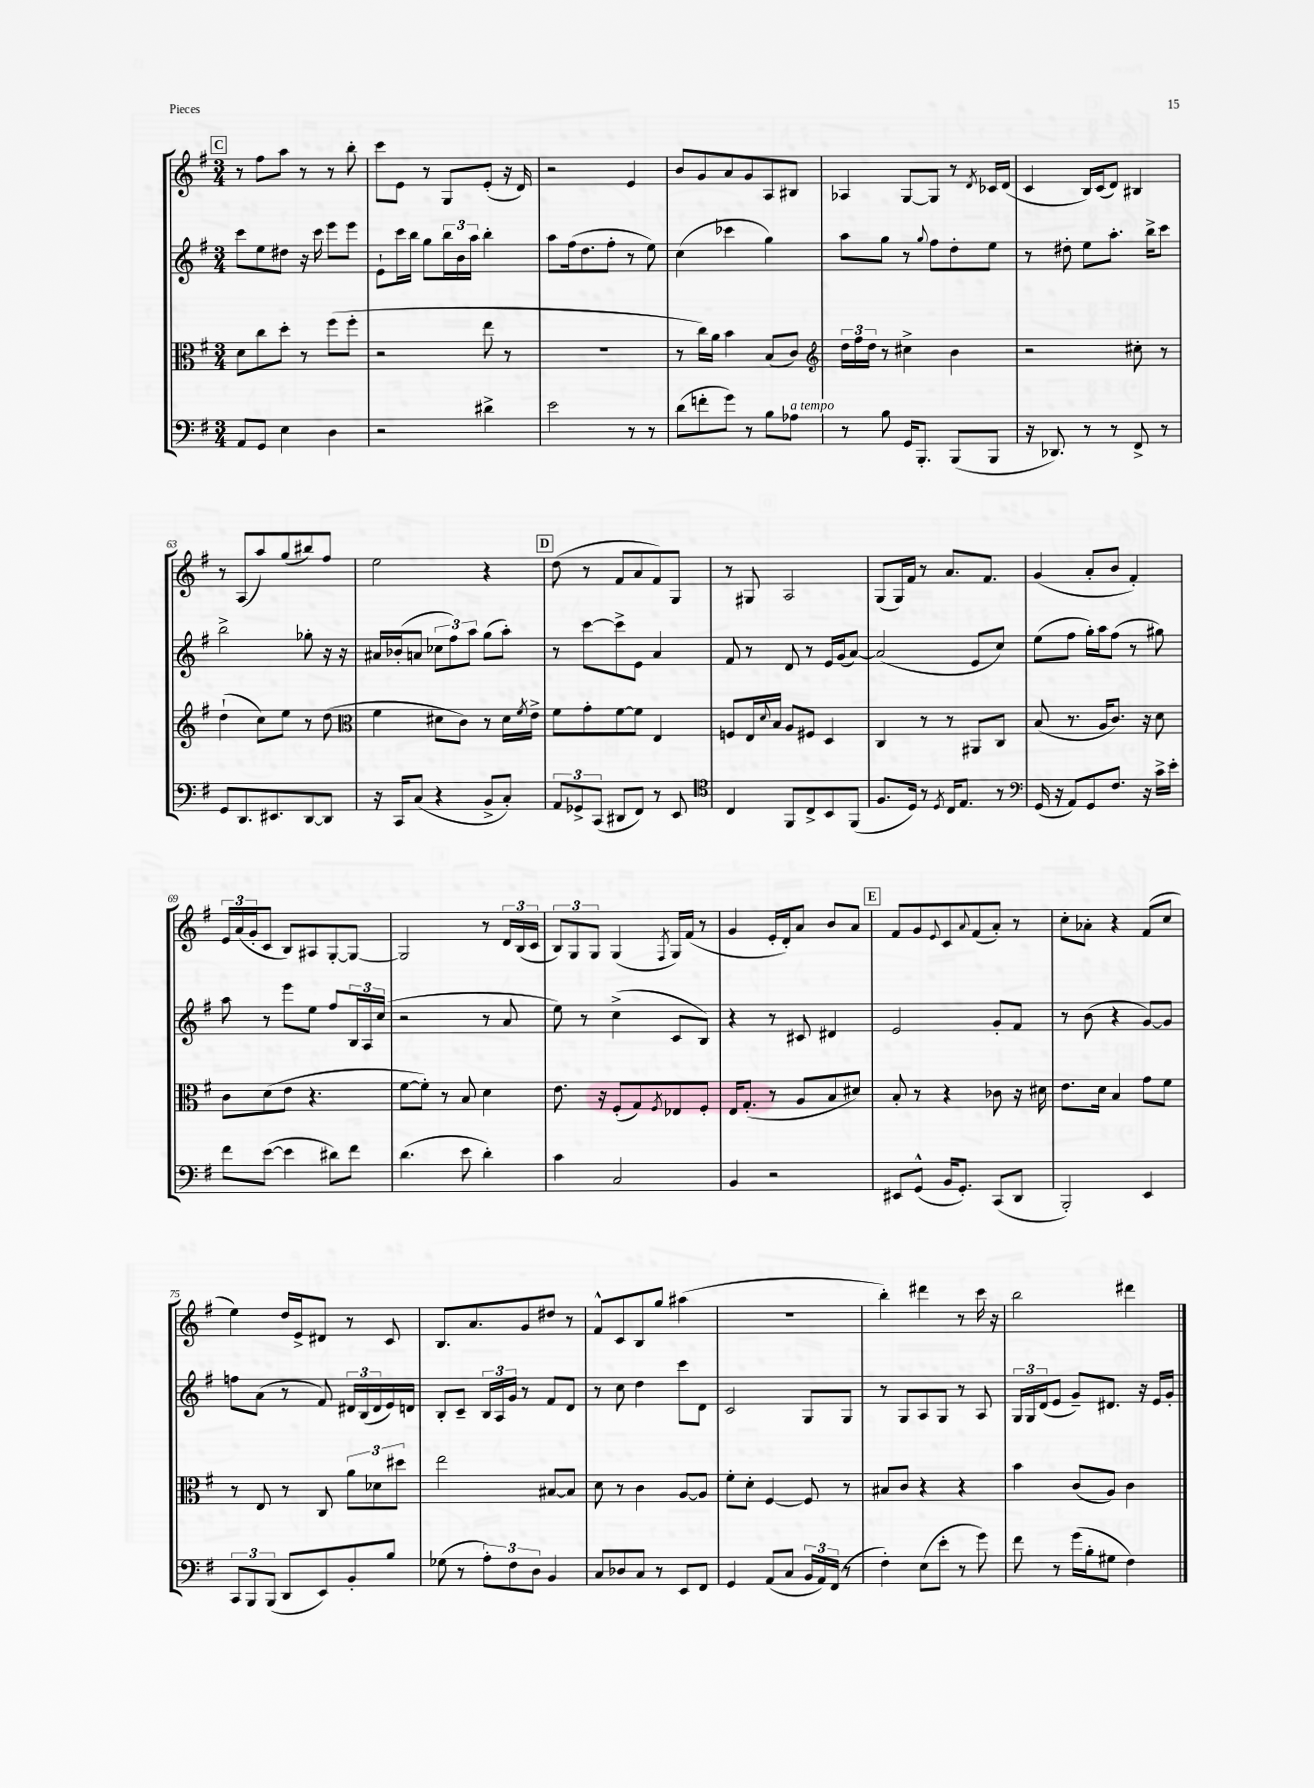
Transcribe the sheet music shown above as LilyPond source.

<<
\new StaffGroup <<
\new Staff = "s0" {
    \clef treble \key g \major \numericTimeSignature \time 3/4
    \mark \markup { \box "C" } r8 fis''8 a''8 r8 r8 b''8-. |
    c'''8 e'8 r8 g8 e'8-.( r16 d'16) |
    r2 e'4 |
    b'8 g'8 a'8 g'8 a8 bis8 |
    aes4 g8~ g8 r8 \acciaccatura { d'8 } ces'16 d'16( |
    c'4 b16) c'16( d'8) bis4 |
    r8 a8( a''8) g''8( bis''8) fis''8 |
    e''2 r4 |
    \mark \markup { \box "D" } d''8( r8 fis'8 a'8 fis'8) g8 |
    r8 gis8 a2 |
    g8( g16) fis'16 r8 a'8. fis'8. |
    g'4( a'8-. b'8 fis'4-.) |
    \tuplet 3/2 { e'16 a'16( g'16-. } c'8 b8) ais8 g8~-. g8~ |
    g2 r8 \tuplet 3/2 { d'16 b16( c'16 } |
    \tuplet 3/2 { b8) g8 g8 } g4( \acciaccatura { fis8 } g16) fis'16( r8 |
    g'4 e'16-. d'16-.) a'8 b'8 a'8 |
    \mark \markup { \box "E" } fis'8 g'8 \appoggiatura { e'8 } c'8 \appoggiatura { a'8 } fis'8( a'8-.) r8 |
    c''8-. aes'8-. r4 fis'8( c''8 |
    e''4) d''16 e'16-> dis'8 r8 c'8 |
    b8. a'8. g'8 dis''8 r8 |
    fis'8-^ c'8 b8 g''8 ais''4( |
    R2. |
    b''4-.) dis'''4 r8 c'''16 r16 |
    b''2 dis'''4 \bar "|." |
}
\new Staff = "s1" {
    \clef treble \key g \major \numericTimeSignature \time 3/4
    \mark \markup { \box "C" } c'''8 e''8 dis''8 r16 c'''16 e'''8 e'''8 |
    e'8-! c'''16 b''16 g''8 \tuplet 3/2 { b''16 b'16 a''16 } b''4-. |
    a''8 fis''16( d''8. fis''8-. r8 e''8) |
    c''4( ces'''4 g''4) |
    a''8 g''8 r8 \appoggiatura { g''8 } fis''8 d''8-. e''8 |
    r8 dis''8-. e''8 a''8.-. b''16-> c'''8 |
    b''2-> ges''8-. r16 r16 |
    ais'16 bes'16-.( a'8 \tuplet 3/2 { ces''8 fis''8) a''8 } g''8( a''8-.) |
    \mark \markup { \box "D" } r8 c'''8~ c'''8-> e'8 a'4 |
    fis'8 r8 d'8 r8 e'16 g'16( a'8~) |
    a'2( e'8 c''8) |
    e''8( fis''8 g''16-.) a''16 fis''8( r8 gis''8) |
    a''8 r8 e'''8 e''8 fis''8 \tuplet 3/2 { b16 a16 c''16( } |
    r2 r8 a'8 |
    e''8) r8 c''4->( c'8 b8) |
    r4 r8 cis'8 dis'4 |
    \mark \markup { \box "E" } e'2 g'8-. fis'8 |
    r8 b'8( r4 g'8~) g'8 |
    f''8 a'8( r8 fis'8) \tuplet 3/2 { dis'16 b16( dis'16 } e'16) d'16 |
    b8-. c'8-- \tuplet 3/2 { b16 a16 g'16 } r8 fis'8 d'8 |
    r8 c''8 d''4 c'''8 d'8 |
    c'2 g8 g8 |
    r8 g8 a8 g8 r8 a8 |
    \tuplet 3/2 { g16 g16 d'16( } e'8 g'8--) dis'8. r16 e'16 g'16-. \bar "|." |
}
\new Staff = "s2" {
    \clef alto \key g \major \numericTimeSignature \time 3/4
    \mark \markup { \box "C" } d'8 c''8 d''8-. r8 fis''8( fis''8-. |
    r2 e''8 r8 |
    R2. |
    r8 c''16) a'16 b'4 b8( c'8) |
    \clef treble \tuplet 3/2 { d''16 fis''16 d''16 } r8 cis''4-> b'4 |
    r2 cis''8-. r8 |
    d''4-!( c''8) e''8 r8 d''8( |
    \clef alto fis'4 dis'8 c'8) r8 dis'16 \acciaccatura { fis'8 } e'16-> |
    \mark \markup { \box "D" } fis'8 g'8-. fis'8~ fis'8 e4 |
    f8 e16 \appoggiatura { d'8 } b16 a8 fis8 d4 |
    c4 r8 r8 ais,8 c8 |
    b8( r8. a16 c'8.) r16 d'8 |
    c'8 d'8( e'8 r4. |
    fis'8~ fis'8-.) r8 b8 d'4 |
    e'8. r16 fis8-.( g8) \acciaccatura { fis8 } ees8 fis8-. |
    e16 g8.-.( r8 a8 b8 dis'8) |
    \mark \markup { \box "E" } b8-. r8 r4 ces'8 r16 dis'16 |
    e'8. d'16 b4 g'8 fis'8 |
    r8 e8 r8 c8 \tuplet 3/2 { a'8 des'8 dis''8 } |
    e''2 bis8~ bis8 |
    d'8 r8 c'4 a8~ a8 |
    fis'8-. d'8-. fis4~ fis8 r8 |
    bis8 c'8 r4 r4 |
    b'4 c'8( a8) c'4 \bar "|." |
}
\new Staff = "s3" {
    \clef bass \key g \major \numericTimeSignature \time 3/4
    \mark \markup { \box "C" } a,8 g,8 e4 d4 |
    r2 dis'4-> |
    e'2 r8 r8 |
    d'8( f'8-. g'8) r8 b8 aes8^\markup { \italic "a tempo" } |
    r8 b8 g,16 b,,8.-. b,,8( b,,8 |
    r16 des,8.) r8 r8 fis,8-> r8 |
    g,8 d,8. eis,8. d,8~ d,8 |
    r16 c,16 c8( r4 b,8-> c8-.) |
    \mark \markup { \box "D" } \tuplet 3/2 { a,8 ges,8-> c,8( } dis,8 fis,8) r8 e,8 |
    \clef tenor c4 fis,8 c8-> b,8 fis,8( |
    fis8. d16) r8 \acciaccatura { d8 } c16 e8. r8 |
    \clef bass g,16( r16 a,8) g,8 fis8. r16 c'16-> e'16-. |
    fis'8 e'8~( e'4 dis'8) fis'8 |
    d'4.( e'8 d'4-.) |
    c'4 c2 |
    b,4 r2 |
    \mark \markup { \box "E" } eis,8 g,8-^( b,16 g,8.-.) c,8( d,8 |
    b,,2-.) e,4 |
    \tuplet 3/2 { c,8 b,,8 b,,8( } d,8 e,8) b,8-. b8 |
    ges8( r8 \tuplet 3/2 { a8-.) fis8 d8 } b,4 |
    c8 des8 c8 r8 e,8 fis,8 |
    g,4 a,8( c8 \tuplet 3/2 { b,16 a,16) fis,16( } r8 |
    fis4-.) e8( e'8-. r8 g'8) |
    fis'8 r8 g'16( b16-. gis8 fis4) \bar "|." |
}
>>
>>
\layout { \context { \Score currentBarNumber = #57 } }
